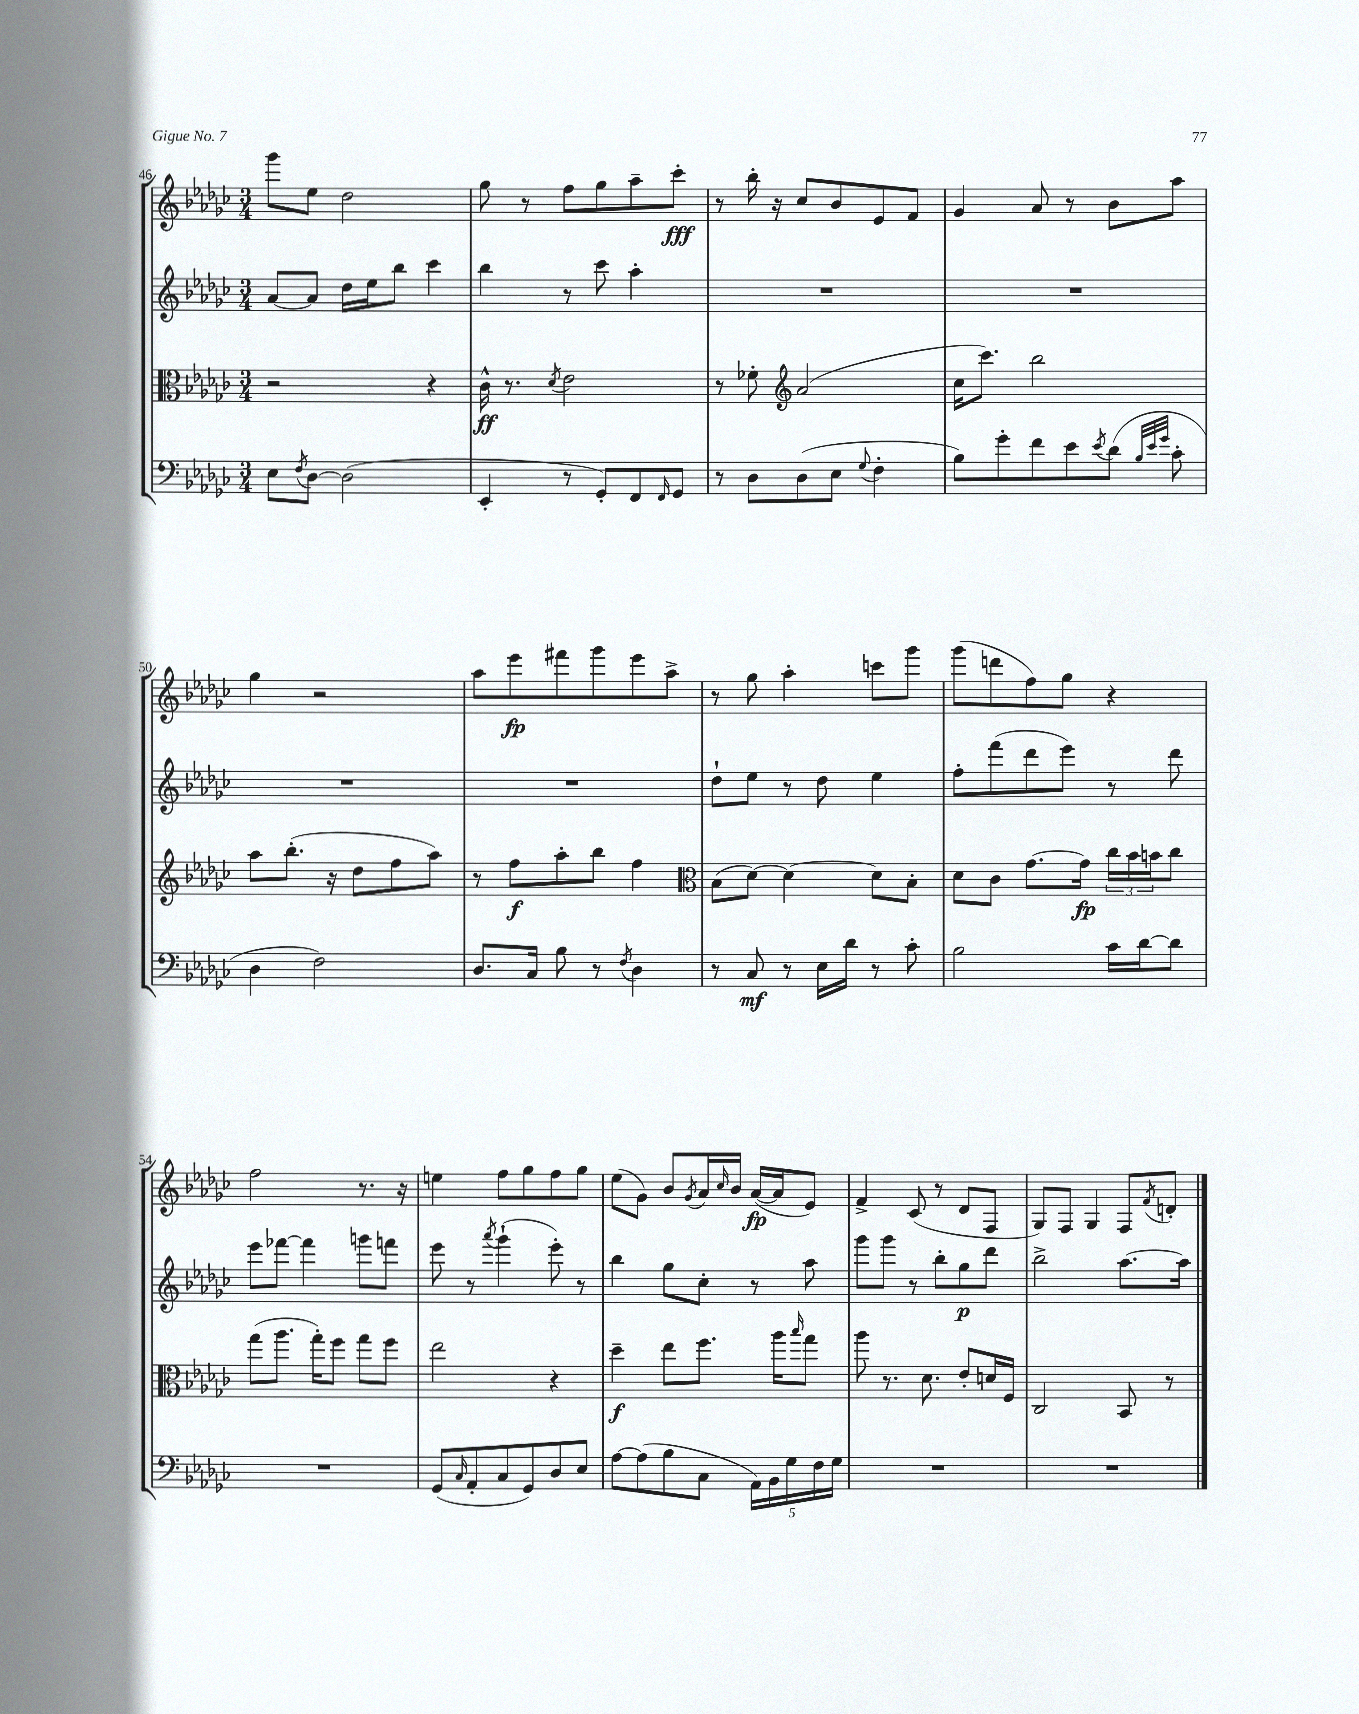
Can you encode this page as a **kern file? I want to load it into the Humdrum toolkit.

**kern	**kern	**kern	**kern
*staff4	*staff3	*staff2	*staff1
*clefF4	*clefC3	*clefG2	*clefG2
*k[b-e-a-d-g-c-]	*k[b-e-a-d-g-c-]	*k[b-e-a-d-g-c-]	*k[b-e-a-d-g-c-]
*M3/4	*M3/4	*M3/4	*M3/4
8E-	2r	[8a-	8ggg-
8qF	.	.	.
[8D-	.	8a-]	8ee-
(2D-]	.	16dd-	2dd-
.	.	16ee-	.
.	.	8bb-	.
.	4r	4ccc-	.
=	=	=	=
4EE-'	16c-^^	4bb-	8gg-
.	8.r	.	.
.	.	.	8r
.	8qd-	.	.
8r	2e-	8r	8ff
8GG-')	.	8ccc-	8gg-
8FF	.	4aa-'	8aa-~
16qqFF	.	.	.
8GG-	.	.	8ccc-'
=	=	=	=
8r	8r	2.r	8r
8D-	8f-'	.	16bb-'
.	.	.	16r
*	*clefG2	*	*
(8D-	(2a-	.	8cc-
8E-	.	.	8b-
8qqG-	.	.	.
4F'	.	.	8e-
.	.	.	8f
=	=	=	=
8B-)	16cc-	2.r	4g-
.	8.ccc-)	.	.
8g-'	.	.	.
8f	2bb-	.	8a-
8e-	.	.	8r
8qe-	.	.	.
(8d-	.	.	8b-
32qqB-	.	.	.
32qqe-	.	.	.
32qqg-	.	.	.
8c-'	.	.	8aa-
=	=	=	=
4D-	8aa-	2.r	4gg-
.	(8.bb-'	.	.
2F)	.	.	2r
.	16r	.	.
.	8dd-	.	.
.	8ff	.	.
.	8aa-)	.	.
=	=	=	=
8.D-	8r	2.r	8aa-
.	8ff	.	8eee-
16C-	.	.	.
8B-	8aa-'	.	8fff#
8r	8bb-	.	8ggg-
8qF	.	.	.
4D-	4ff	.	8eee-
.	.	.	8aa-^
=	=	=	=
*	*clefC3	*	*
8r	(8B-	8dd-`	8r
8C-	[8d-)	8ee-	8gg-
8r	4d-_	8r	4aa-'
16E-	.	8dd-	.
16d-	.	.	.
8r	8d-]	4ee-	8ccc
8c-'	8B-'	.	8ggg-
=	=	=	=
2B-	8d-	8ff'	(8ggg-
.	8c-	(8fff	8ddd
.	[8.g-	8ddd-	8ff)
.	.	8eee-)	8gg-
.	16g-]	.	.
16c-	24cc-	8r	4r
.	24b-	.	.
[16d-	.	.	.
.	24b	.	.
8d-]	8cc-	8ddd-	.
=	=	=	=
2.r	(8gg-	8eee-	2ff
.	8.aa-	[8fff-	.
.	.	4fff-]	.
.	16gg-')	.	.
.	8ff	.	.
.	8gg-	8ggg	8.r
.	8ff	8fff	.
.	.	.	16r
=	=	=	=
(8GG-	2ee-	8eee-	4ee
16qqC-	.	.	.
8AA-'	.	8r	.
.	.	8qaaa-	.
8C-	.	(4ggg-`	8ff
8GG-)	.	.	8gg-
8D-	4r	8eee-')	8ff
8E-	.	8r	8gg-
=	=	=	=
[8A-	4dd-~	4bb-	(8ee-
(8A-]	.	.	8g-)
8B-	8ee-	8gg-	8b-
.	.	.	8qg-
8C-	8.ff	8cc-'	16a-
.	.	.	16qqcc-
.	.	.	16b-
20AA-)	.	8r	([16a-
20BB-	.	.	.
.	16aa-	.	16a-]
20G-	.	.	.
.	16qqbb-	.	.
.	8gg-	8aa-	8e-)
20F	.	.	.
20G-	.	.	.
=	=	=	=
2.r	8aa-	8ggg-	4f^
.	8.r	8ggg-	.
.	.	8r	(8c-
.	8.d-	.	.
.	.	8bb-'	8r
.	8e-'	8gg-	8d-
.	16d	8ddd-	8F
.	16F	.	.
=	=	=	=
2.r	2C-	2bb-^	8G-)
.	.	.	8F
.	.	.	4G-
.	8BB-	[8.aa-	8F
.	.	.	8qf
.	8r	.	8d'
.	.	16aa-]	.
==	==	==	==
*-	*-	*-	*-
